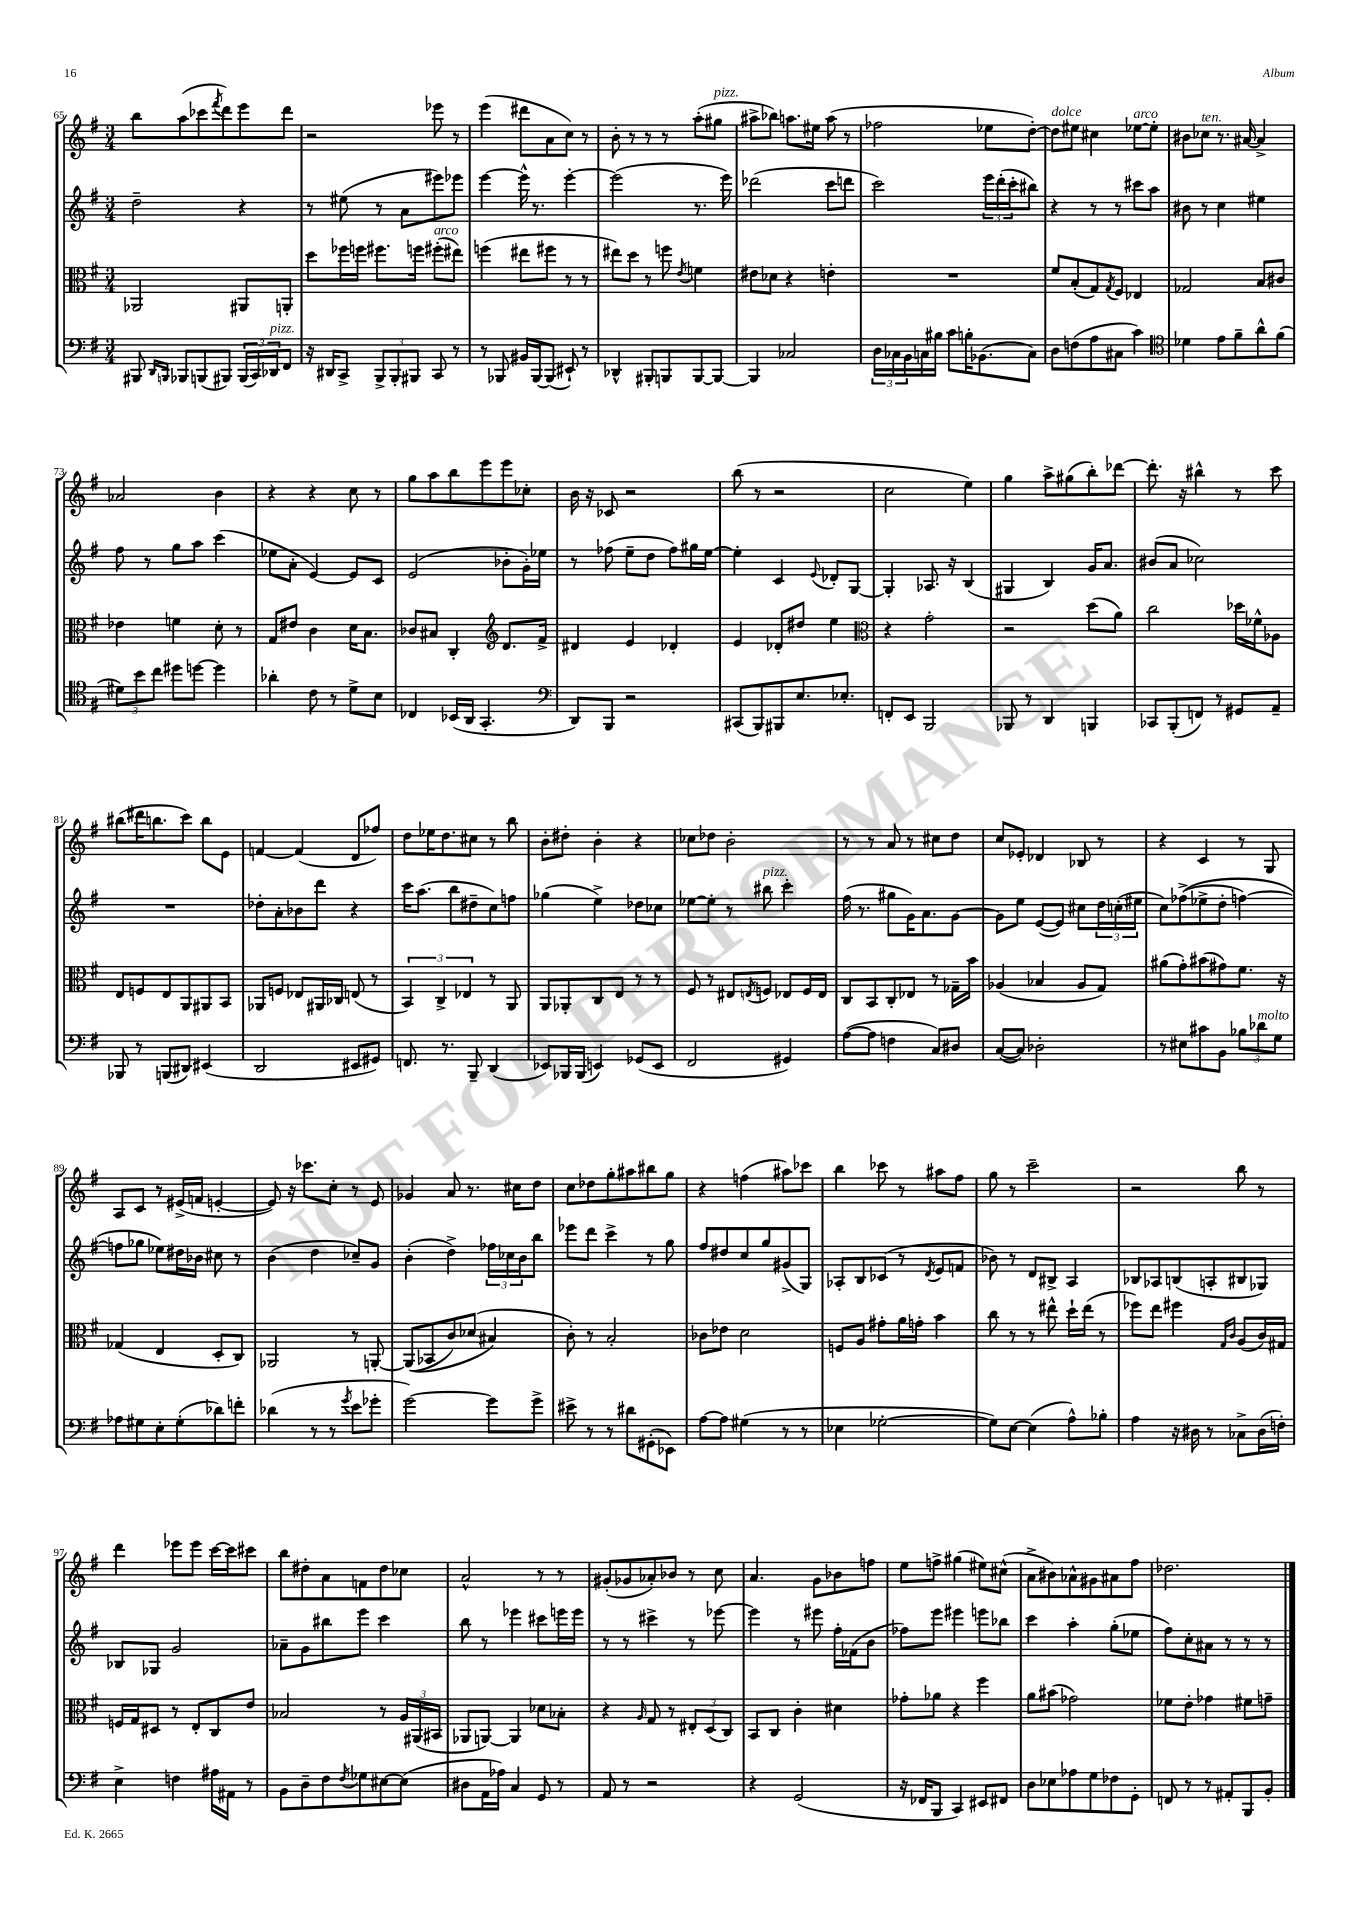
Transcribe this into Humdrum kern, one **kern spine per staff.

**kern	**kern	**kern	**kern
*staff4	*staff3	*staff2	*staff1
*clefF4	*clefC3	*clefG2	*clefG2
*k[f#]	*k[f#]	*k[f#]	*k[f#]
*M3/4	*M3/4	*M3/4	*M3/4
8BBB#/	2AA-/	2dd~\	8bb\L
16qqDD/LL	.	.	.
16qqBBB/JJ	.	.	.
8BBB-/L	.	.	(8aa\
(8BBB/	.	.	8ccc-\
.	.	.	8qfff#/
8BBB#/J)	.	.	8ddd\)
(24BBB#/LL	8AA#/L	4r	8eee\
24CC/)	.	.	.
24DD-/J	.	.	.
8FF#/J	8AA'/J	.	8ddd\J
=	=	=	=
16r	8dd\L	8r	2r
16DD#/LK	.	.	.
8CC^/J	16ff-\L	(8ee#\	.
.	16ff\JJ	.	.
12BBB^/L	8.ff#\L	8r	.
12BBB'/	.	.	.
.	.	8a\L	.
12BBB#/J	.	.	.
.	16ff\Jk	.	.
8CC/	(8ff#'\L	8eee#\)	8eee-\
8r	8ee#\J)	8eee-\J	8r
=	=	=	=
8r	(4ff\	[4eee\	(4eee\
8BBB-/	.	.	.
16BB#/LL	8ee#\L	16eee^^\]	8ddd#\L
[16BBB-/J	.	8.r	.
(8BBB-/]J	8ff#\J	.	8a\
8EE#`/)	8r	[4eee'\	8cc\J)
8r	8r	.	8r
=	=	=	=
4DD-^^/	8ee#\L)	(2eee\]	8b'\
.	8dd\J	.	8r
8BBB#'/L	8r	.	8r
8BBB/	8ff\	.	8r
.	8qe/	.	.
[8BBB/	4f\	8.r	(8aa'\L
8BBB/_J	.	.	8gg#\J
.	.	16eee\)	.
=	=	=	=
4BBB/]	8e#\L	(2ddd-\	8aa#^\L
.	8d-\J	.	8bb-\J)
2C-/	4r	.	8.aa\L
.	.	.	16ee#\Jk
.	4e'\	8ccc\L	(8aa\
.	.	8ddd\J	8r
=	=	=	=
24D\LL	2.r	2ccc\)	2ff-\
24C-\	.	.	.
24BB\	.	.	.
16C\	.	.	.
16B#\JJ	.	.	.
8c\L	.	.	.
16B'\K	.	.	.
(8.BB-\	.	.	.
.	.	24eee\LL	8ee-\L
.	.	(24ddd'\	.
.	.	24ccc'\J	.
8C\J)	.	8bb#\J)	[8dd'\J)
=	=	=	=
8D\L	8f#/L	4r	8dd\]L
(8F\	(8B'/	.	8ee#\J
8A\	8G/)	8r	4cc#\
.	8qG/	.	.
8C#\J	8F#/J	8r	.
4c\)	4E-/	8ccc#\L	[8ee-\L
.	.	8aa\J	8ee-'\]J
=	=	=	=
*clefC4	*	*	*
4d-\	2G-/	8b#\	8b#\L
.	.	8r	8cc-\J
8e\L	.	4cc\	8.r
8f#~\	.	.	.
.	.	.	[16a#/
8a^^\	8B/L	4ee#\	4a#^/]
(8f#\J	8c#/J	.	.
=	=	=	=
12d#\L)	4e-\	8ff#\	2a-/
12b\	.	.	.
.	.	8r	.
12cc\J	.	.	.
8dd#\L	4f\	8gg\L	.
[8dd\J	.	8aa\J	.
4dd\]	8d'\	(4ccc\	4b\
.	8r	.	.
=	=	=	=
4a-'\	8G/L	8ee-\L	4r
.	8e#/J	8a'\J	.
8c\	4c\	[4e/)	4r
8r	.	.	.
8d^\L	16d\LK	8e/]L	8cc\
.	8.B\J	.	.
8B\J	.	8c/J	8r
=	=	=	=
4C-/	8c-/L	(2e/	8gg\L
.	8B#/J	.	8aa\
(16BB-/LL	4C'/	.	8bb\
16AA/JJ	.	.	.
4.GG'/	.	.	8eee\
*	*clefG2	*	*
.	8.d/L	8b-'\L	8eee\
.	.	16g'\L)	8cc-'\J
.	16f#^/Jk	16ee-\JJ	.
=	=	=	=
*clefF4	*	*	*
8DD/L)	4d#/	8r	16b\
.	.	.	16r
8BBB/J	.	(8ff-\	8c-/
2r	4e/	8ee~\L	2r
.	.	8dd\J	.
.	4d-'/	8ff-\L)	.
.	.	16gg#\L	.
.	.	[16ee\JJ	.
=	=	=	=
(8CC#/L	4e/	4ee'\]	(8bb\
8BBB/)	.	.	8r
8BBB#/	8d-'/L	4c/	2r
8.E/	8dd#/J	.	.
.	.	8qqe/	.
.	4ee\	8d-'/L	.
8.E-'/J	.	.	.
.	.	[8G/J	.
=	=	=	=
*	*clefC3	*	*
8FF'/L	4r	4G'/]	2cc\
8EE/J	.	.	.
2BBB/	2g'\	8.A-/	.
.	.	16r	.
.	.	(4B/	4ee\)
=	=	=	=
8BBB-/	2r	4G#/	4gg\
8r	.	.	.
4DD/	.	4B/)	8aa^\L
.	.	.	(8gg#\
4BBB/	(8dd\L	16g/LK	8bb'\)
.	.	8.a/J	.
.	8a\J)	.	[8ddd-\J
=	=	=	=
8CC-/L	2cc\	(8b#/L	8.ddd-'\]
(8BBB'/	.	8a/J	.
.	.	.	16r
8FF/J)	.	2cc-\)	4bb#^^\
8r	.	.	.
8GG#/L	16dd-\LL	.	8r
.	16f-^^\J	.	.
8AA~/J	8A-\J	.	8ccc\
=	=	=	=
8BBB-/	8E/L	2.r	(8bb#\L
8r	8F/	.	16ddd#\K
.	.	.	8.bb\
(8BBB/L	8E/	.	.
8DD#/J)	8AA/	.	8ccc\J)
(4EE#/	8AA#/	.	8bb\L
.	8BB/J	.	8e\J
=	=	=	=
2DD/	8AA-/L	8dd-'\L	[4f/
.	8F/J	8a'\	.
.	8E-/L	8b-\	(4f/]
.	16AA#/L	8ddd\J	.
.	16C-/JJ	.	.
8EE#/L	(8E/	4r	8d/L
8GG#/J)	8r	.	8ff-/J)
=	=	=	=
8.FF/	6BB/)	16ccc\LK	8dd\L
.	.	(8.aa\J	.
.	.	.	16ee-\K
.	6C^/	.	.
8.r	.	.	8.dd\
.	.	8bb\L	.
.	6E-/	.	.
8BBB~/	.	8dd#~\	8cc#\J
(4DD/	8r	8cc\)	8r
.	8AA/	8ff\J	8bb\
=	=	=	=
8EE-/L)	8AA/L	(4gg-\	8b'\L
16BBB-/L	8AA-'/	.	8dd#'\J
(16BBB-/JJ	.	.	.
4EE/)	8C/	4ee^\)	4b'\
.	8E/J	.	.
(8GG-/L	8r	8dd-\L	4r
8EE/J	8r	8cc-\J	.
=	=	=	=
2FF#/	8F#/	[8ee-\L	8cc-\L
.	8r	8ee-'\]J	8dd-\J
.	8E#/L	8r	2b'\
.	8qE/	.	.
.	8F/J	8bb#\	.
4GG#/)	8E-/L	4ccc'\	.
.	16F/L	.	.
.	16E-/JJ	.	.
=	=	=	=
([8A\L	8C/L	(16ff#\	8r
.	.	8.r	.
8A\]J	8BB/	.	8r
4F\	8C'/	8gg#\L	8a/
.	8E-/J	16g\K)	8r
.	.	8.a\	.
8C/L)	8r	.	8cc#\L
8D#/J	16G-~\LL	[8g\J	8dd\J
.	16b\JJ	.	.
=	=	=	=
([8C/L	(4A-/	8g\]L	8cc/L
8C/]J)	.	8ee\J	8e-'/J
2D-'\	4B-/	([8e/L	4d-/
.	.	8e/]J)	.
.	8A-/L	8cc#\L	8B-/
.	8G/J)	24dd\L	8r
.	.	(24cc'\	.
.	.	24ee#\JJ	.
=	=	=	=
8r	(8a#\L	8cc\L)	4r
8E#\L	8g'\)	&((8ff-^\	.
8c#\	(8b#\	8ee-^\	4c/
8BB\J	8g#\)	8dd'\J	.
12B-\L	8.f#\J	[4ff\)	8r
12d-\	.	.	.
.	.	.	8G/
12G\J	.	.	.
.	16r	.	.
=	=	=	=
8A-\L	(4G-/	8ff\]L	8A/L
8G#\	.	8gg-\J	8c/J
8E'\	4E/	8ee-\L&)	8r
(8G#'\	.	16dd#\L	(16e#^/LL
.	.	16b-\JJ	16f/JJ
8d-\)	8D'/L	8cc#\	[4e'/
8f'\J	8C/J)	8r	.
=	=	=	=
(4d-\	2AA-/	(4b\	8e/])
.	.	.	16r
.	.	.	8.ccc-\L
8r	.	4dd\	.
8r	.	.	8cc'\J
8qg/	.	.	.
8e\L	8r	8cc-~/L)	8r
8g-'\J	[8AA'/	8g/J	8e/
=	=	=	=
[2g\)	&((8AA/]L	(4b'\	4g-/
.	8BB-/	.	.
.	8c/)	4dd^\)	8a/
.	(8d-/J	.	8.r
8g\]L	4B#/&)	24ff-\LL	.
.	.	24cc-\	.
.	.	.	16cc#\LK
.	.	24b\J	.
8g^\J	.	8bb\J	8dd\J
=	=	=	=
8e#^\	8c'\)	8eee-\L	8cc\L
8r	8r	8ddd\J	8dd-\
8r	2B'/	4ccc^\	8gg'\
8d#\L	.	.	8aa#\
(8GG#'\	.	8r	8bb#\
8EE-\J)	.	8gg\	8gg\J
=	=	=	=
[8A\L	8c-\L	8ff#/L	4r
8A\]J	8e-\J	8dd#/	.
(4G#\	2d\	8cc/	(4ff\
.	.	8gg/	.
8r	.	(8g#^/	8aa#\L)
8r	.	8G/J)	8ccc-\J
=	=	=	=
4E-\	8F/L	8A-'/L	4bb\
.	8A/J	8B/	.
[2G-'\	8g#'\L	(8c-/J	8ccc-\
.	16a\L	8r	8r
.	16g'\JJ	.	.
.	.	8qd/	.
.	4b\	8e/L	8aa#\L
.	.	8f/J	8ff#\J
=	=	=	=
8G-\]L)	8cc\	8b-\)	8gg\
[8E\J	8r	8r	8r
(4E\]	8r	8d/L	2ccc~\
.	8ee#^^\	8B#^/J	.
8A^^\L)	16dd`\LL	4A/	.
.	(16ee#\JJ	.	.
8B-'\J	8r	.	.
=	=	=	=
4A\	8ff-\L)	8B-/L	2r
.	8ee\J	8A-/	.
16r	4ff#\	(8B/	.
16D#\	.	.	.
8r	.	8A'/	.
.	16qqG/LL	.	.
.	16qqc/JJ	.	.
8C-^\L	(8A/L	8B#/	8bb\
(16D#\L	16c/L)	8G-/J)	8r
16F'\JJ)	16G#/JJ	.	.
=	=	=	=
4E^\	16F/LL	8B-/L	4ddd\
.	16G/J	.	.
.	8D#/J	8G-/J	.
4F\	8r	2g/	8eee-\L
.	8E'/L	.	8eee-\J
16A#\LL	8C/	.	[16ccc\LL
16AA#\JJ	.	.	16ccc\]J
8r	8e/J	.	8ccc#\J
=	=	=	=
8BB\L	2B-/	8a-~\L	8bb\L
8D~\	.	8g\	8dd#'\
8F#\	.	8bb#\	8a\
8qF#/	.	.	.
8G-\	.	8eee\J	8f\
[8E#\	8r	4ccc\	8dd#\
(8E#\]J	24A/LL	.	8cc-\J
.	(24AA#/	.	.
.	24BB#/JJ	.	.
=	=	=	=
8D#\L	8AA-/L	8bb\	2a^^/
16AA\L	[8AA/J)	8r	.
16A-\JJ)	.	.	.
4C/	4AA/]	4eee-\	.
8GG/	8d-\L	8ccc#\L	8r
8r	8B-'\J	16eee\L	8r
.	.	16eee\JJ	.
=	=	=	=
8AA/	4r	8r	(8g#'/L
8r	.	8r	8g-/
.	16qqA/	.	.
2r	8G/	4ccc#^\	8a-'/)
.	8r	.	8b-/J
.	12E#'/L	8r	8r
.	(12D/	.	.
.	.	[8eee-\	8cc\
.	12C/J)	.	.
=	=	=	=
4r	8BB/L	4eee-\]	4.a/
.	8C/J	.	.
(2GG/	4c'\	8r	.
.	.	8eee#\	8g\L
.	4d#\	16ff#'\LL	8b-\
.	.	(16f-\J	.
.	.	8b\J	8ff\J
=	=	=	=
16r	8g-'\L	8ff-\L)	8ee\L
16FF-/LK	.	.	.
8BBB/J	8a-\J	8eee\J	8ff^\J
4CC/)	4r	4eee#\	(4gg#\
8EE#/L	4ff#\	8eee\L	8ee#\L)
8FF#/J	.	8bb-\J	(8cc#^^\J
=	=	=	=
8D\L	8a\L	4ccc\	8a^\L
8E-\	(8b#\J	.	8b#\)
8A-\	2g-\)	4aa'\	8a-^^\
8G\	.	.	8g#\
8F-\	.	(8gg'\L	8a#\
8GG'\J	.	8ee-\J	8ff#\J
=	=	=	=
8FF/	8f-\L	8ff#\L)	2.dd-\
8r	8e'\J	8cc'\	.
8r	4g-\	8a#\J	.
8AA#'/L	.	8r	.
8BBB/	8f#\L	8r	.
8BB'/J	8g~\J	8r	.
==	==	==	==
*-	*-	*-	*-
